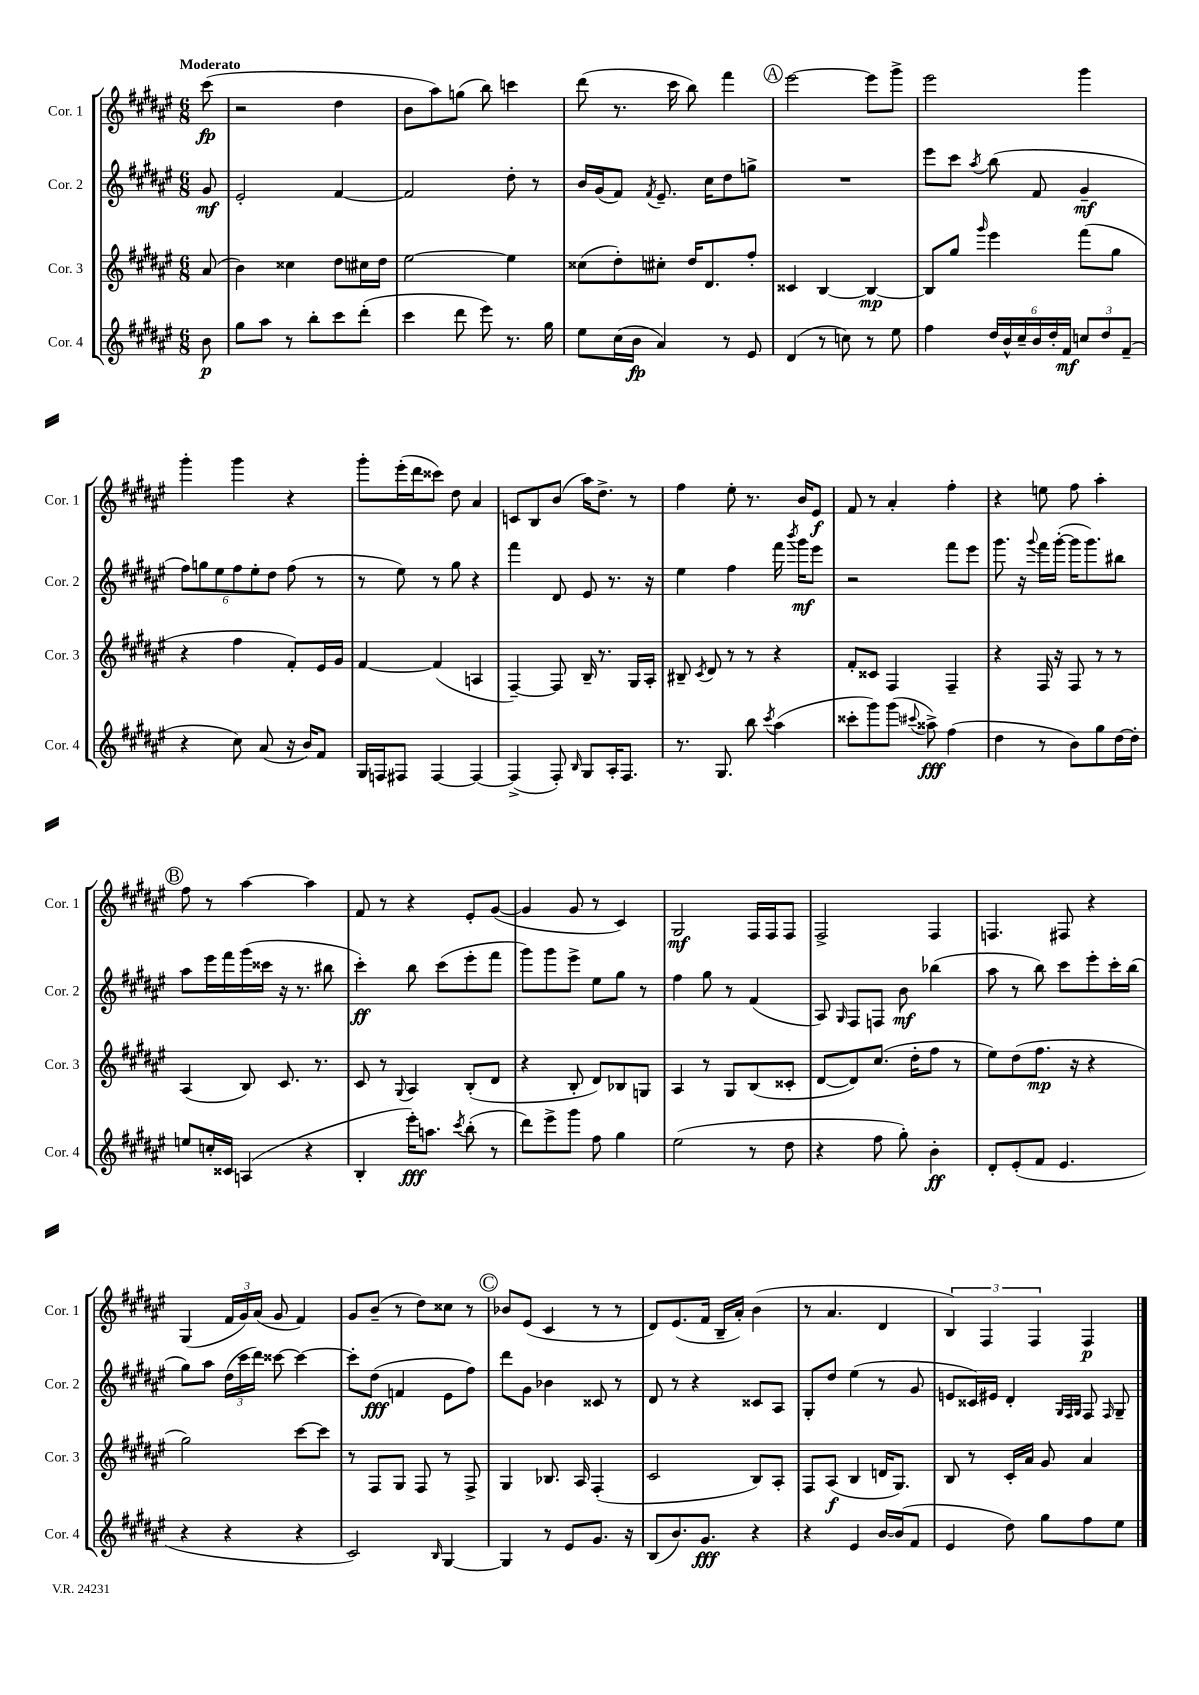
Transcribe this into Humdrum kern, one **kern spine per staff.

**kern	**kern	**kern	**kern
*staff4	*staff3	*staff2	*staff1
*clefG2	*clefG2	*clefG2	*clefG2
*k[f#c#g#d#a#e#]	*k[f#c#g#d#a#e#]	*k[f#c#g#d#a#e#]	*k[f#c#g#d#a#e#]
*M6/8	*M6/8	*M6/8	*M6/8
8b\	(8a#/	8g#/	(8ccc#\
=	=	=	=
8gg#\L	4b\)	2e#'/	2r
8aa#\J	.	.	.
8r	4cc##\	.	.
8bb'\L	.	.	.
8ccc#\	8dd#\L	[4f#/	4dd#\
(8ddd#'\J	16cc#\L	.	.
.	16dd#\JJ	.	.
=	=	=	=
4ccc#\	[2ee#\	2f#/]	8b\L
.	.	.	8aa#\)
8ddd#\	.	.	(8gg\J
8eee#\)	.	.	8bb\)
8.r	4ee#\]	8dd#'\	4ccc\
.	.	8r	.
16gg#\	.	.	.
=	=	=	=
8ee#\L	(8cc##\L	16b/LL	(8ddd#\
.	.	(16g#/J	.
(16cc#\L	8dd#'\)	8f#/J)	8.r
16b\JJ	.	.	.
.	.	8qf#/	.
4a#/)	8cc#'\J	8.e#~/	.
.	.	.	16ccc#\
.	16dd#/LK	.	8bb\)
.	8.d#/	16cc#\LK	.
8r	.	8dd#\	4fff#\
8e#/	8ff#'/J	8gg^\J	.
=	=	=	=
(4d#/	4c##/	2.r	[2eee#\
8r	[4B/	.	.
8cc\)	.	.	.
8r	4B/_	.	8eee#\]L
8ee#\	.	.	8ggg#^\J
=	=	=	=
4ff#\	8B/]L	8eee#\L	2eee#\
.	8gg#/J	8ccc#\J	.
.	16qqggg#/	8qaa#/	.
24dd#/LL	4eee#\	(8bb\	.
24b^^/	.	.	.
24cc#~/	.	.	.
24b/	.	8f#/	.
24dd#'/	.	.	.
24f#/JJ	.	.	.
12cc/L	(8fff#\L	4g#~/	4ggg#\
12dd#/	.	.	.
.	8gg#\J	.	.
(12f#~/J	.	.	.
=	=	=	=
4r	4r	12ff#\L)	4ggg#'\
.	.	12gg\	.
.	.	12ee#\	.
8cc#\)	4ff#\	12ff#\	4ggg#\
.	.	12ee#'\	.
(8a#/	.	.	.
.	.	12dd#\J	.
16r	8f#'/L)	(8ff#\	4r
16b/LK)	.	.	.
8f#/J	16e#/L	8r	.
.	16g#/JJ	.	.
=	=	=	=
16G#/LL	[4f#/	8r	8ggg#'\L
16F/J	.	.	.
8F#/J	.	8ee#\)	(16eee#'\L
.	.	.	16ddd#\J
[4F#/	(4f#/]	8r	8ccc##\J)
.	.	8gg#\	8dd#\
4F#/_	4A/	4r	4a#/
=	=	=	=
(4F#^/]	[4F#~/)	4fff#\	8c/L
.	.	.	8B/
8F#'/)	8F#/]	8d#/	(8b/J
16qqB/	.	.	.
8G#/L	16B~/	8e#/	16aa#\LK)
.	8.r	.	8.dd#^\J
16A#'/K	.	8.r	.
8.F#/J	.	.	.
.	16G#/LL	.	8r
.	16A#'/JJ	16r	.
=	=	=	=
8.r	8B#~/	4ee#\	4ff#\
.	8qc#/	.	.
.	8d#/	.	.
8.G#/	.	.	.
.	8r	4ff#\	8ee#'\
8bb\	8r	.	8.r
8qccc#/	.	.	.
(4aa#\	4r	16fff#\	.
.	.	8qbbb/	.
.	.	16ggg#\LK	16b/LK
.	.	8eee#\J	8e#/J
=	=	=	=
8ccc##'\L	8f#'/L	2r	8f#/
8ggg#\)	8c##/J	.	8r
(8ggg#\J	4F#/	.	4a#'/
8qqccc#/	.	.	.
8aa##^\)	.	.	.
(4ff#\	4F#~/	8fff#\L	4ff#'\
.	.	8eee#\J	.
=	=	=	=
4dd#\	4r	8.ggg#\	4r
.	.	16r	.
.	.	8qqggg#/	.
8r	16F#/	16fff#\LL	8ee\
.	16r	([16ggg#'\JJ	.
8b\L)	8F#/	16ggg#\]LK	8ff#\
.	.	8.ggg#\)	.
8gg#\	8r	.	4aa#'\
[16dd#\L	8r	8bb#\J	.
16dd#'\]JJ	.	.	.
=	=	=	=
8ee/L	(4A#/	8aa#\L	8ff#\
16cc'/L	.	16eee#\L	8r
16c##/JJ	.	16fff#\	.
(4A/	8B/)	(16ggg#\	[4aa#\
.	.	16ccc##\JJ	.
.	8.c#/	16r	.
.	.	8.r	.
4r	.	.	4aa#\]
.	8.r	.	.
.	.	8bb#\	.
=	=	=	=
4B'/	8c#/	4ccc#'\)	8f#/
.	8r	.	8r
.	8qqG#/	.	.
16eee#'\LK)	4A#/	8bb\	4r
8.aa\J	.	.	.
.	.	(8ccc#\L	.
8qccc#/	.	.	.
(8bb'\	(8B'/L	8eee#'\	8e#'/L
8r	8d#/J	8fff#\J	([8g#/J
=	=	=	=
8ddd#\L)	4r	8ggg#\L)	4g#/]
8eee#^\	.	8ggg#\	.
8ggg#\J	8B'/	8eee#^\J	8g#/
8ff#\	8d#/L)	8ee#\L	8r
4gg#\	8B-/	8gg#\J	4c#/)
.	8G/J	8r	.
=	=	=	=
(2ee#\	4A#/	4ff#\	2G#/
.	8r	8gg#\	.
.	8G#/L	8r	.
8r	(8B/	(4f#/	16F#/LL
.	.	.	16F#/J
8dd#\	8c##'/J	.	8F#/J
=	=	=	=
4r	[8d#/L	8A#/)	2F#^/
.	.	16qqG#/	.
.	8d#/])	8F#/L	.
8ff#\	(8.cc#/J	8F/J	.
8gg#'\)	.	8b\	.
.	16dd#'\LK	.	.
4b'\	8ff#\J	(4bb-\	4F#/
.	8r	.	.
=	=	=	=
8d#'/L	8ee#\L)	8aa#\	4.F/
(8e#'/	(8dd#\	8r	.
8f#/J	8.ff#\J	8bb\)	.
4.e#/	.	8ccc#\L	8F#/
.	16r	.	.
.	4r	8eee#'\	4r
.	.	16ccc#'\L	.
.	.	(16bb\JJ	.
=	=	=	=
4r	2gg#\)	8gg#\L)	(4G#/
.	.	8aa#\J	.
4r	.	(24dd#\LL	24f#/LL
.	.	24ccc#\	24g#/)
.	.	24ddd#\JJ)	(24a#/JJ
.	.	[8ccc##\	8g#/
4r	[8ccc#\L	4ccc##\_	4f#/)
.	8ccc#\]J	.	.
=	=	=	=
2c#/)	8r	8ccc##'\]L	8g#/L
.	8F#/L	(8dd#\J	(8b~/J
.	8G#/J	4f/	8r
.	8F#/	.	8dd#\L)
16qqB/	.	.	.
[4G#/	8r	8e#\L	8cc##\J
.	8F#^/	8ff#\J)	8r
=	=	=	=
4G#/]	4G#/	8ddd#\L	8b-/L
.	.	8g#\J	(8e#/J
8r	8.B-/	4b-\	4c#/
8e#/L	.	.	.
.	16A#/	.	.
8.g#/J	(4F#'/	8c##/	8r
.	.	8r	8r
16r	.	.	.
=	=	=	=
(8B/L	2c#/	8d#/	8d#/L)
8.b/)	.	8r	(8.e#/
.	.	4r	.
8.g#/J	.	.	16f#/Jk
.	.	.	16B~/LL
.	.	.	16a#'/JJ)
4r	8B/L)	8c##/L	(4b\
.	8A#'/J	8A#/J	.
=	=	=	=
4r	8F#/L	8G#'/L	8r
.	(8A#/J	8dd#/J	4.a#/
4e#/	4B/	(4ee#\	.
[16b/LL	16d/LK	8r	4d#/
(16b/]J	8.G#/J)	.	.
8f#/J	.	8g#/	.
=	=	=	=
4e#/	8B/	8e/L	6B/)
.	8r	16c##/L)	.
.	.	.	6F#/
.	.	16e#/JJ	.
8dd#\)	16c#'/LL	4d#'/	.
.	16a#/JJ	.	.
.	.	.	6F#/
8gg#\L	8g#/	.	.
.	.	32qqG#/LLL	.
.	.	32qqF#/	.
.	.	32qqG#/JJJ	.
8ff#\	4a#/	8F#/	4F#/
.	.	16qqF#/	.
8ee#\J	.	8G#~/	.
==	==	==	==
*-	*-	*-	*-
